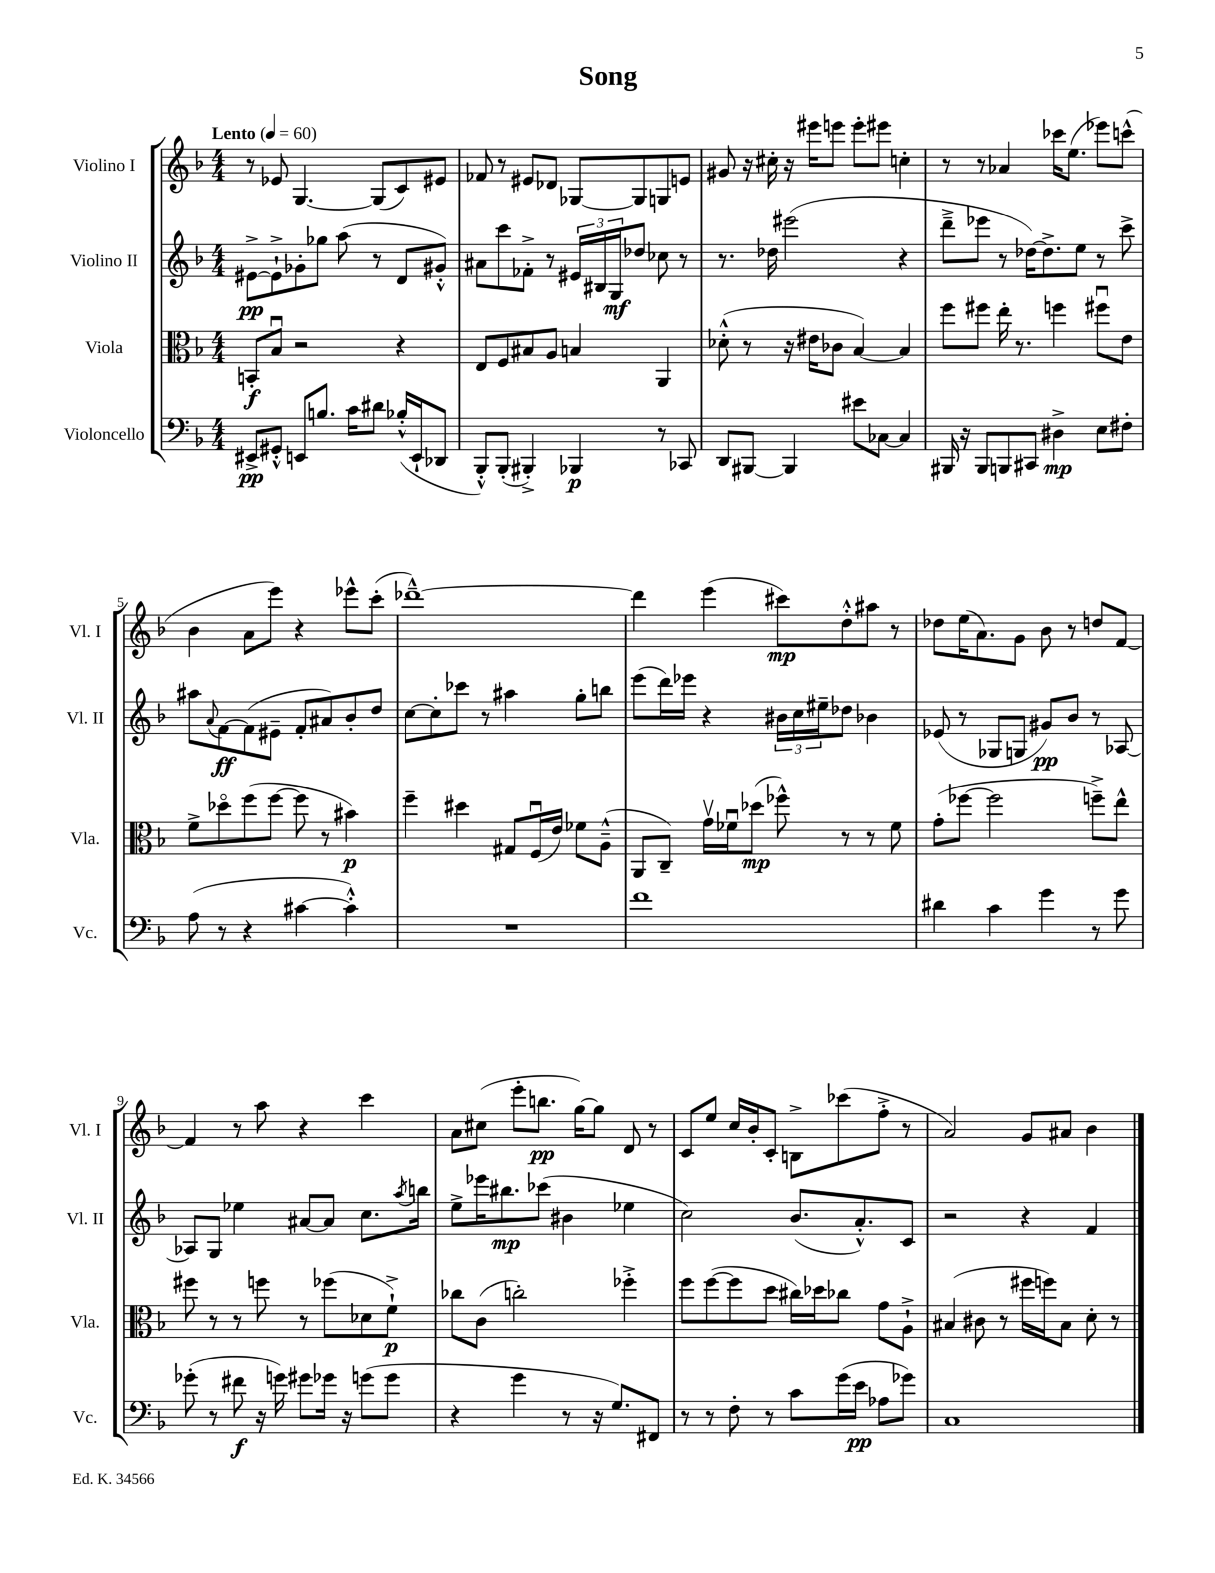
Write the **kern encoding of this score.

**kern	**kern	**kern	**kern
*staff4	*staff3	*staff2	*staff1
*clefF4	*clefC3	*clefG2	*clefG2
*k[b-]	*k[b-]	*k[b-]	*k[b-]
*M4/4	*M4/4	*M4/4	*M4/4
*MM60	*MM60	*MM60	*MM60
8EE#^	8BB'	[8e#^	8r
8GG#'^^	8B-u	8e#`^]	8e-
8EE	2r	8g-'	[4.G
8.B	.	8gg-	.
.	.	(8aa	.
16c	.	.	.
8d#	.	8r	(8G]
(16B-'^^	4r	8d	8c)
16EE`	.	.	.
8DD-	.	8g#'^^)	8e#
=	=	=	=
8BBB-'^^)	8E	8a#	8f-
(8BBB-'	8F	8ccc	8r
4BBB#'^)	8B#	8f-'^	8e#
.	8A	8r	8d-
4BBB-	4B	24e#	[8G-
.	.	24B#	.
.	.	24G	.
.	.	8dd-	8G-]
8r	4AA	8cc-	8G
8CC-	.	8r	8e
=	=	=	=
8DD	(8d-'^^	8.r	8g#
[8BBB#	8r	.	16r
.	.	16dd-	16cc#'
4BBB#]	16r	(2eee#	16r
.	16e#	.	16eee#
.	8c-	.	8eee
8e#	[4B-)	.	8eee'
[8C-	.	.	8eee#
4C-]	4B-]	4r	4cc'
=	=	=	=
16BBB#	8ff	8ddd~^	8r
16r	.	.	.
8BBB#	8ff#	8eee-	8r
8BBB	16ee'	8r	4a-
.	8.r	.	.
8CC#	.	[16dd-)	.
.	.	8.dd-^]	.
4D#^	4ff	.	16ccc-
.	.	.	(8.ee
.	.	8ee	.
8E	8ff#u	8r	8eee-)
8F#'	8e	8ccc^	(8ccc^^
=	=	=	=
(8A	8f^	8aa#	4b-
.	.	8qqa	.
8r	8dd-o	[8f	.
4r	(8ff	(8f]	8a
.	[8ff	8e#~	8eee)
[4c#	8ff]	8f'	4r
.	8r	8a#)	.
4c#'^^])	4b#)	8b-'	8eee-^^
.	.	8dd	(8ccc'
=	=	=	=
1r	4ff~	[8cc	[1ddd-~^^)
.	.	8cc']	.
.	4dd#	8ccc-	.
.	.	8r	.
.	8G#	4aa#	.
.	(16Fu	.	.
.	16e)	.	.
.	8f-	8gg'	.
.	(8A~^^	8bb	.
=	=	=	=
1f	8AA	(8eee	4ddd-]
.	8C~)	16ddd)	.
.	.	16eee-	.
.	16gv	4r	(4eee
.	16f-u	.	.
.	(8dd-	.	.
.	8ff-^^)	24b#	8ccc#)
.	.	24cc	.
.	.	24ee#~	.
.	8r	8dd-	8dd'^^
.	8r	4b-	8aa#
.	8f-	.	8r
=	=	=	=
4d#	(8g'	(8e-	8dd-
.	[8ff-	8r	(16ee
.	.	.	8.a)
4c	2ff-]	8G-	.
.	.	8G	8g
4g	.	8g#)	8b-
.	.	8b-	8r
8r	8ff~^)	8r	8dd
8g	8ee^^	[8A-	[8f
=	=	=	=
(8g-'	8ff#	8A-]	4f]
8r	8r	8G	.
8f#	8r	4ee-	8r
16r	8ff	.	8aa
16g)	.	.	.
8g#	8r	[8a#	4r
16g-	(8ff-	8a#]	.
16r	.	.	.
(8g	8d-	8.cc	4ccc
8g	8f`^)	.	.
.	.	8qaa	.
.	.	16bb	.
=	=	=	=
4r	8cc-	8ee^	8a
.	(8c	16eee-	(8cc#
.	.	8.bb#	.
4g	2cc')	.	8eee'
.	.	(8ccc-	8.bb
8r	.	4b#	.
.	.	.	[16gg)
16r	.	.	8gg]
8.G)	.	.	.
.	4ff-'^	4ee-	8d
8FF#	.	.	8r
=	=	=	=
8r	8ff	2cc)	8c
8r	([8ff	.	8ee
8F'	8ff]	.	16cc
.	.	.	16b-'
8r	8dd	.	8c'
8c	16cc#)	(8.b-	8B^
.	16dd-	.	.
(16g	8cc-	.	(8ccc-
16e	.	8.a'^^)	.
8A-	8g	.	8ff'^
8g-)	8A`^	8c	8r
=	=	=	=
1C	(4B#	2r	2a)
.	8c#	.	.
.	8r	.	.
.	16ff#	4r	8g
.	16ff)	.	.
.	8B#	.	8a#
.	8d'	4f	4b-
.	8r	.	.
==	==	==	==
*-	*-	*-	*-
